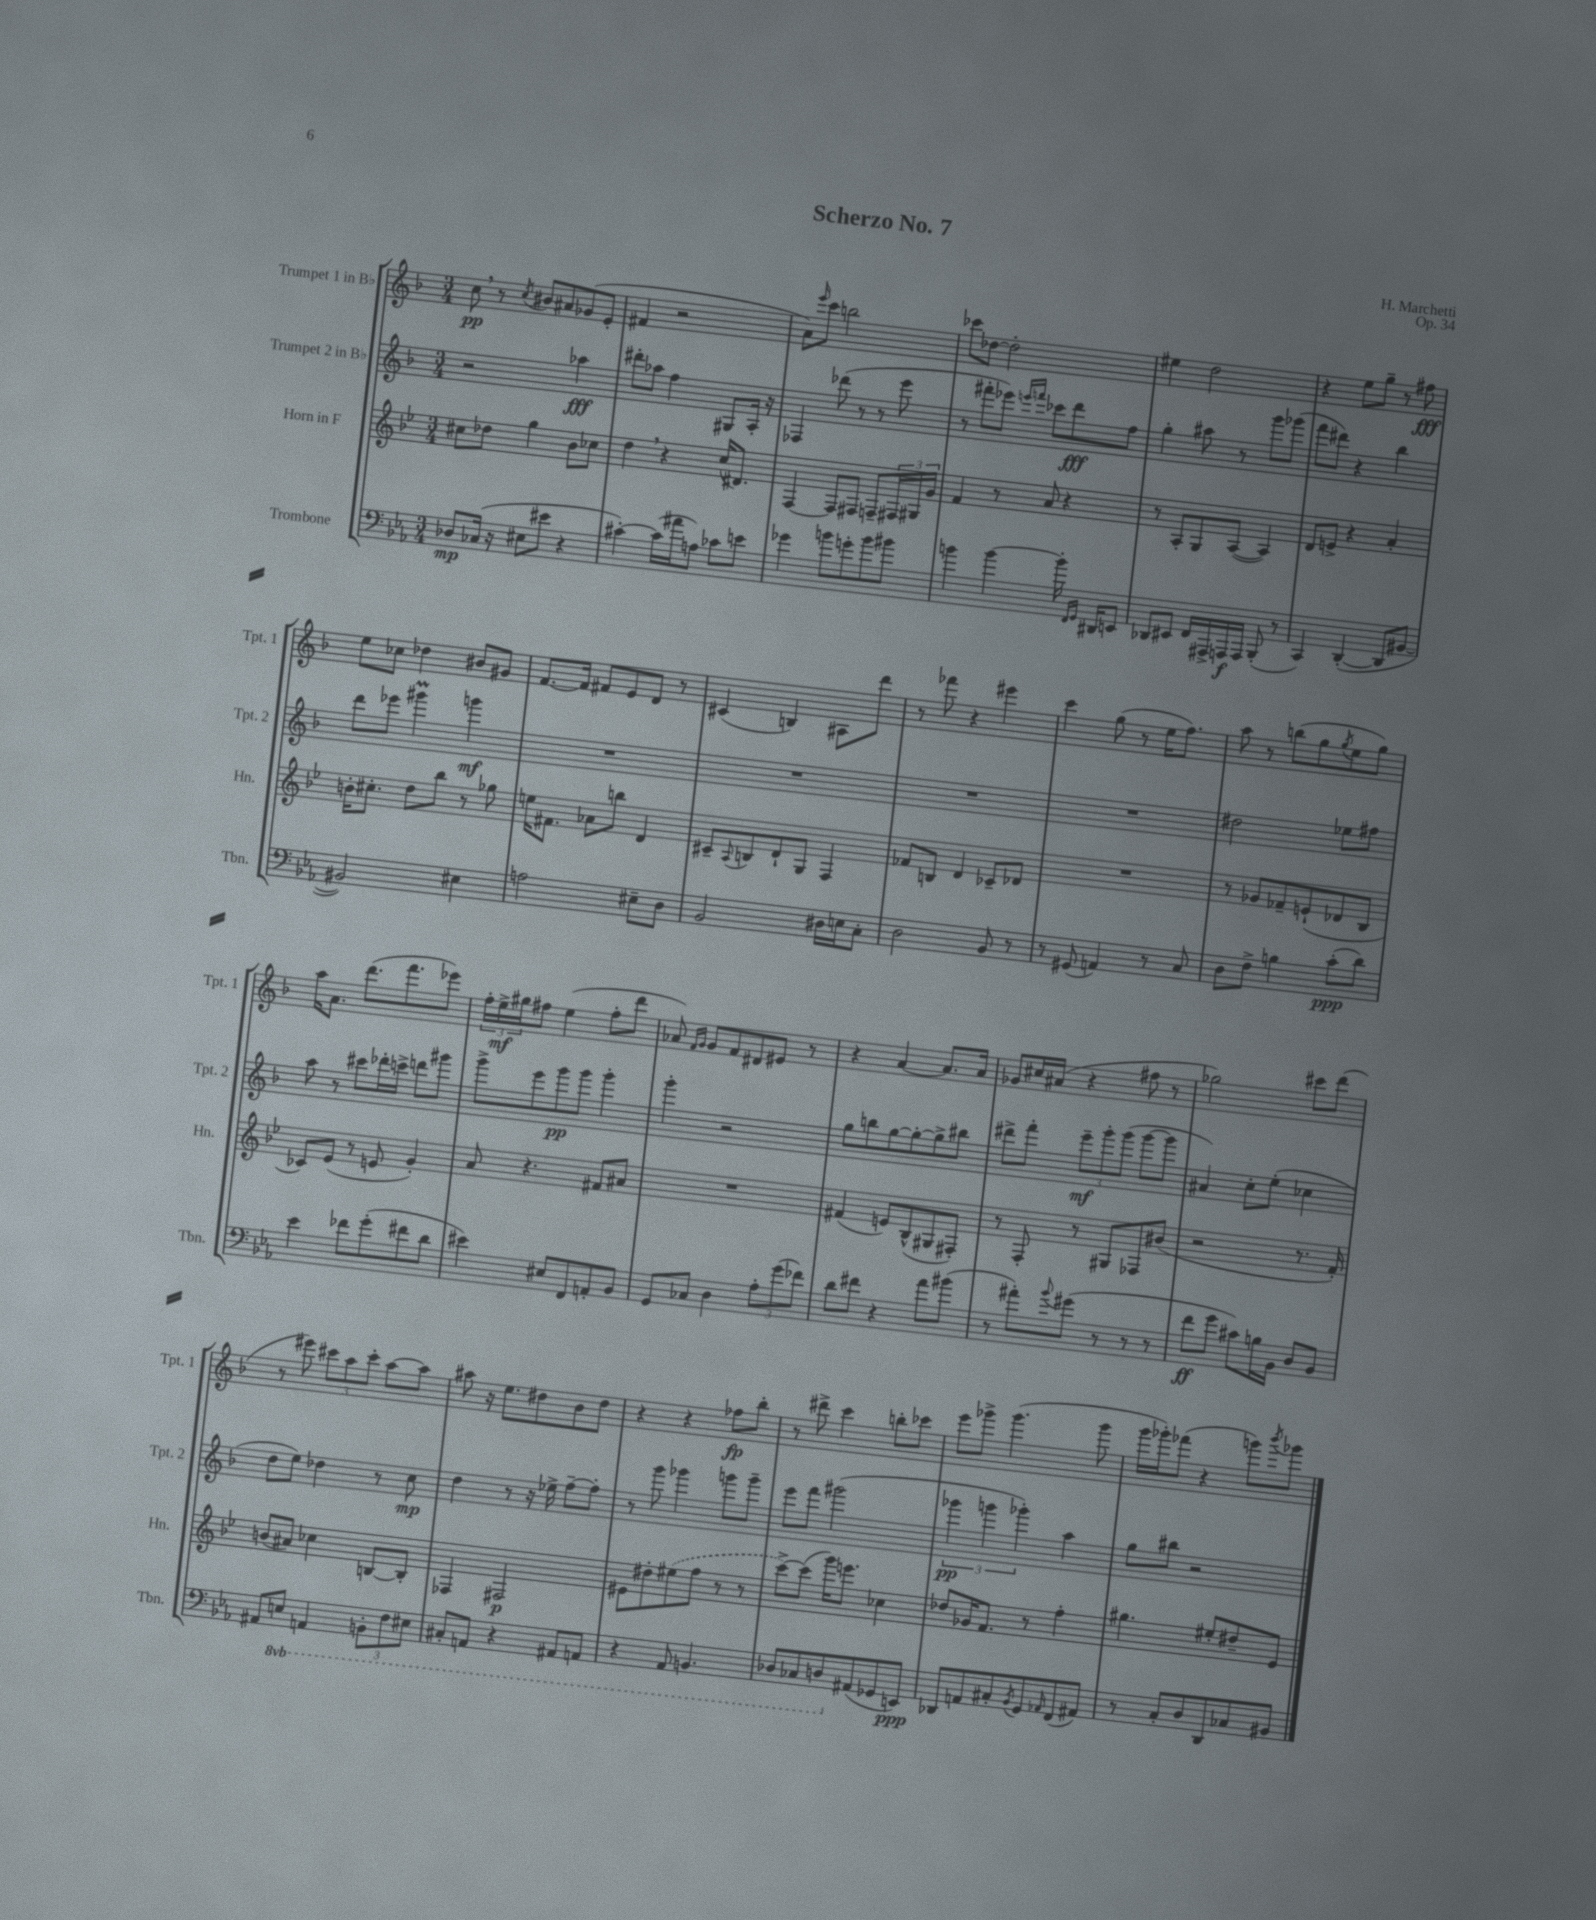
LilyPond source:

\header { title = "Scherzo No. 7" composer = "H. Marchetti" opus = "Op. 34" }
<<
\new StaffGroup <<
\new Staff = "s0" \with { instrumentName = "Trumpet 1 in Bb" shortInstrumentName = "Tpt. 1" } {
    \clef treble \key f \major \numericTimeSignature \time 3/4
    c''8\pp \breathe r8 \acciaccatura { c''8 } bis'8 ais'8 ges'8( e'8-. |
    fis'4 r2 |
    a'8) \grace { e'''16 } c'''8 b''2 |
    ces'''8 des''8~ des''2-. |
    eis''4 d''2 |
    r4 e''8 g''8-- r8 fis''8\fff |
    e''8 ces''8 des''4 bis'8 gis'8 |
    f'8.~ f'16 fis'8 e'8 d'8 r8 |
    cis'4( b4) ais8 d'''8 |
    r8 fes'''8 r4 eis'''4 |
    c'''4 g''8( r8 e''16 f''8.) |
    a''8 r8 b''8( g''8 \acciaccatura { g''8 } e''8 g''8) |
    a''16 a'8. d'''8.( f'''8. ees'''8) |
    \tuplet 3/2 { f''16-. e''16->\mf gis''16 } fis''8 e''4( fis''8-. d'''8 |
    aes'8) \grace { f'16 g'16 } g'8 f'8 dis'8 eis'8 r8 |
    r4 a'4~ a'8. a'16 |
    ges'8 cis''16 ais'16( r4 fis''8 r8 |
    ges''2) cis'''8 d'''8( |
    r8 eis'''8) \tuplet 3/2 { cis'''8 a''8 cis'''8-. } a''8~ a''8 |
    ais''8 r16 e''8. dis''8 bes'8 dis''8 |
    r4 r4 fes''8\fp bes''8-. |
    r8 dis'''8-> c'''4 b''8-. ces'''8 |
    e'''8 ges'''8-> ges'''4.( ges'''8 |
    g'''16 ges'''16-.) fes'''8( r4 g'''8) \acciaccatura { bes'''8 } ges'''8 \bar "|." |
}
\new Staff = "s1" \with { instrumentName = "Trumpet 2 in Bb" shortInstrumentName = "Tpt. 2" } {
    \clef treble \key f \major \numericTimeSignature \time 3/4
    r2 aes''4\fff |
    dis'''8-. aes''8 f''4 gis8 a16-. r16 |
    fes4 des'''8( r8 r8 e'''8 |
    r8 fis'''8-. ees'''8) \grace { e'''16 f'''16 } ces'''8 d'''8\fff f''8 |
    g''4-. ais''8 r8 g'''8 ges'''8( |
    f'''8 dis'''8) r4 bes''4 |
    d'''8 ees'''8 gis'''4\prall g'''4\mf |
    R2. |
    R2. |
    R2. |
    R2. |
    dis''2 ees''8 fis''8 |
    a''8 r8 cis'''8 des'''16-. c'''16-> d'''8 gis'''8 |
    g'''8-> e'''8 g'''8\pp g'''8 g'''4-. |
    g'''4-. r2 |
    g''8 b''8 g''8~ g''8~-. g''8-> bis''8 |
    dis'''8-> f'''8-. \tuplet 3/2 { e'''8--\mf g'''8-. g'''8( } g'''8~ g'''8 |
    ais'4) c''8-. e''8-.( ces''4 |
    d''8 e''8) des''4 r8 c''8\mp |
    d''4 r8 r16 ees''16-> f''8~-- f''8-. |
    r8 g'''8 ges'''4 g'''8 g'''8-- |
    e'''8 f'''8 gis'''2( |
    \tuplet 3/2 { ges'''4\pp g'''4 ges'''4-.) } a''4 |
    g''8 bis''8 r2 \bar "|." |
}
\new Staff = "s2" \with { instrumentName = "Horn in F" shortInstrumentName = "Hn." } {
    \clef treble \key bes \major \numericTimeSignature \time 3/4
    cis''8 des''8 g''4 bes'8 ces''8 |
    d''4 \breathe r4 c''16( dis'8.) |
    f4~ f8 fis8 f8-- \tuplet 3/2 { fis16 gis16 g'16 } |
    f'4 r8 a'8 r4 |
    r8 a8-. g8 a8~( a4) |
    d'8 e'8-> r4 a'4-. |
    b'16-. cis''8.-. d''8 bes''8 r8 ges''8 |
    e''16 fis'8. aes'8 b''8 d'4 |
    cis'8-- \appoggiatura { a8 } b8 d'8-! g8 f4 |
    fes'8 b8 d'4 ces'8-- des'8 |
    R2. |
    r8 ges'8 fes'8-- e'8-!( des'8 bes8 |
    ces'8) ees'8( r8 e'8 g'4-.) |
    a'8 r4. fis'8 ais'8 |
    R2. |
    fis'4( e'8) bes8-^( gis8 fis8-.) |
    r8 f8-. r8 gis8 fes8 bis'8( |
    r2 r8. f'16-.) |
    b'8( ais'8) ces''4 b8~ b8-. |
    fes4 fis2\p |
    eis'8 dis''8-. \once \slurDashed eis''8( f''8 r8 r8 |
    c'''8~->) c'''8( g'''16) e'''8. ces''4 |
    des''8 ges'16 f'8. r8 f''4-. |
    gis''4. eis''8-. dis''8-- ees'8 \bar "|." |
}
\new Staff = "s3" \with { instrumentName = "Trombone" shortInstrumentName = "Tbn." } {
    \clef bass \key ees \major \numericTimeSignature \time 3/4 \set Staff.ottavationMarkups = #ottavation-simple-ordinals
    des8\mp ces16( r16 eis8 eis'8 r4 |
    cis'4~-.) cis'16( ais'16 a8) ces'8 e'8 |
    ges'4 b'8 g'8-. b'8 bis'8 |
    b'4 b'4~ b'16-. \grace { f,16 g,16 } dis,16 e,8 |
    des,8 eis,8 f,16 ais,,16-> a,,16\f a,,16 bes,,8-.( r8 |
    c,4) d,4~-.( d,8 bis,8~ |
    bis,2) eis4 |
    a2 eis8-- d8 |
    bes,2 dis16 e16 c8-. |
    d2 bes,8 r8 |
    r8 gis,8( a,4) r8 c8 |
    d8 f8-> b4 c'8-.\ppp( d'8) |
    ees'4 fes'8 g'8-.( fis'8 d'8 |
    eis'4) eis8 f,8 a,8-. bes,8 |
    g,8 ces8 d4 \tuplet 3/2 { aes8-. g'8( fes'8) } |
    d'8 fis'8 r4 aes'8 bis'8( |
    r8 ais'8-.) \appoggiatura { bes'8 } gis'8( r8 r8 r8 |
    f'8\ff g'8 cis'8) b16 bes,16 d8 bes,8 |
    ais,8 \ottava #-1 e,8 a,,4 \tuplet 3/2 { b,,8-. f,8 eis,8 } |
    cis,8-. a,,8 r4 ais,,8 a,,8 |
    r4 aes,,8 b,,4. |
    des,8 ces,8 d,8 \ottava #0 ais,8( ges,8 e,8\ppp) |
    des,8 a,8 cis8-. \acciaccatura { bes,8 } g,8 \grace { aes,16 } f,8( ais,8) |
    r8 c8-. d8 d,8 ces8 bis,8 \bar "|." |
}
>>
>>
\layout { \context { \Score \remove "Bar_number_engraver" } }
